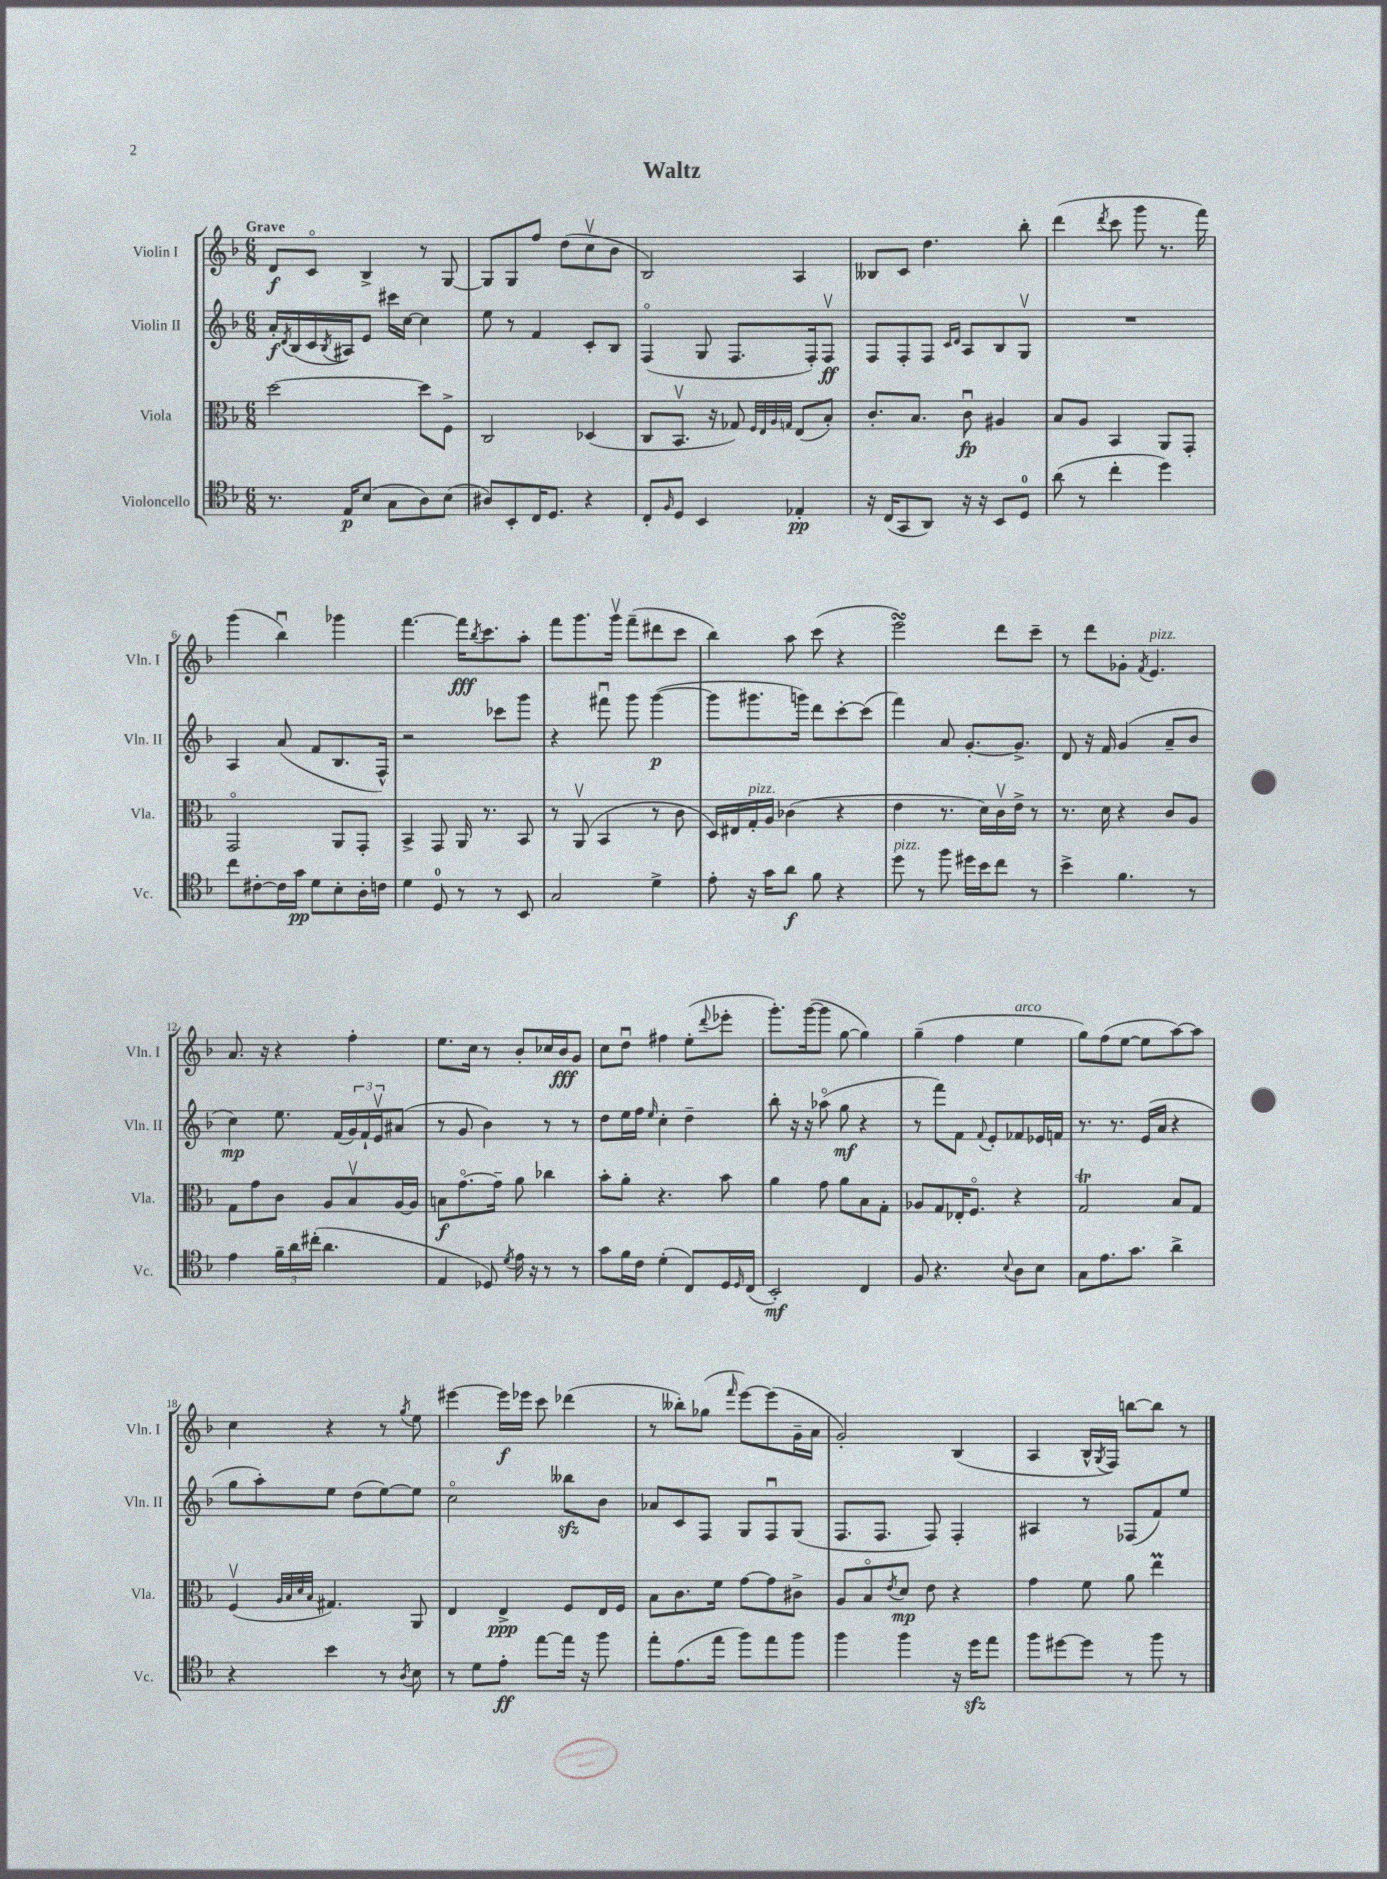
\header { title = "Waltz" }
<<
\new StaffGroup <<
\new Staff = "s0" \with { instrumentName = "Violin I" shortInstrumentName = "Vln. I" } {
    \clef treble \key f \major \numericTimeSignature \time 6/8 \tempo "Grave"
    d'8\f c'8\flageolet bes4-> r8 g8~ |
    g8 g8 f''8 d''8( c''8\upbow bes'8 |
    bes2) a4 |
    beses8 c'8 d''4. bes''8-. |
    d'''4( \acciaccatura { d'''8 } c'''8 g'''8 r8. f'''16) |
    g'''4( bes''4\downbow) ges'''4 |
    f'''4.~ f'''16\fff \acciaccatura { bes''8 } c'''8. a''8-. |
    f'''8 g'''8. g'''16\upbow f'''8--( dis'''8 c'''8 |
    bes''4) a''8 c'''8( r4 |
    e'''2\turn) d'''8 c'''8-- |
    r8 d'''8 ges'8-. \acciaccatura { f'8 } e'4.^\markup { \italic "pizz." } |
    a'8. r16 r4 f''4-. |
    e''8. c''16 r8 bes'8-. ces''16 bes'16\fff g'8 |
    c''8 d''8\downbow fis''4 e''8-.( \appoggiatura { d'''8 } ees'''8-. |
    g'''8.-.) g'''16~( g'''8 g''8~ g''4) |
    g''4--( f''4 e''4^\markup { \italic "arco" } |
    g''8) f''8( e''8~ e''8 a''8~) a''8 |
    c''4 r4 r8 \acciaccatura { g''8 } e''8 |
    eis'''4~ eis'''16\f ees'''16 c'''8 des'''4( |
    r8 beses''8-.) ges''8( \grace { f'''16 } e'''8~) e'''8( g'16-- a'16 |
    g'2-.) bes4( |
    a4 bes16-^ \acciaccatura { g8 } f16) b''8~ b''8 r8 \bar "|." |
}
\new Staff = "s1" \with { instrumentName = "Violin II" shortInstrumentName = "Vln. II" } {
    \clef treble \key f \major \numericTimeSignature \time 6/8
    a'16-.\f \acciaccatura { d'8 } bes16( c'16 \acciaccatura { bes8 } ais16) e'8 cis'''16 c''16~ c''4 |
    e''8 r8 f'4 c'8-. bes8 |
    f4\flageolet( g8 f8. f16-.) f8\upbow\ff |
    f8 f8-. f8 \grace { c'16 d'16 } a8 bes8 g8\upbow |
    R2. |
    a4 a'8( f'8 bes8. f16-^) |
    r2 ces'''8 g'''8 |
    r4 fis'''8\downbow g'''8 g'''4~\p( |
    g'''8 gis'''8. g'''16) d'''8 c'''8~-. c'''8( |
    f'''4) a'8 g'8.~-. g'8.-> |
    d'8 r16 f'16 g'4( a'8-- bes'8 |
    c''4\mp) e''8. f'16( \tuplet 3/2 { g'16) f'16-! e'16\upbow } ais'8( |
    r8 g'8 bes'4) r8 r8 |
    d''8 e''16 f''16 \grace { e''16 } c''4-. d''4-- |
    bes''8-. r16 r16 aes''8\flageolet( g''8\mf r4 |
    r8 f'''8) f'8 \appoggiatura { f'8 } e'8-. fes'8 ees'16 f'16 |
    r8. r8. e'16( a'16 r4 |
    g''8 a''8-.) e''8 d''8( e''8~) e''8 |
    c''2\flageolet beses''8\sfz bes'8 |
    aes'8 c'8 f8 g8 f8\downbow g8( |
    f8. f8. f8) f4-. |
    ais4 r8 fes8( f'8) e''8 \bar "|." |
}
\new Staff = "s2" \with { instrumentName = "Viola" shortInstrumentName = "Vla." } {
    \clef alto \key f \major \numericTimeSignature \time 6/8
    d''2~ d''8 f8-> |
    c2 des4( |
    c8 bes,8.\upbow r16 ges8) \grace { f32 e32 a32 g32 } e8( bes8-.) |
    c'8.-. bes8. c'8\downbow\fp ais4 |
    bes8 a8 bes,4 a,8 g,8-. |
    g,2\flageolet a,8 g,8-. |
    bes,4-> g,8 a,16 r8. bes,8 |
    r8 a,8\upbow( bes,4 r8 c'8 |
    d16) eis16 g16-.^\markup { \italic "pizz." } a16 ces'4( r4 |
    e'4 r8. d'16) c'16\upbow e'16-> r8 |
    r8. d'16 r4 c'8 a8 |
    g8 g'8 c'8 a8 bes8\upbow a16~ a16 |
    b8\f g'8.~\flageolet g'16-- a'8 ces''4 |
    bes'8-. a'8-. r4. bes'8 |
    a'4 g'8 a'8 bes8 g8-. |
    aes8 g8 ees16-. f8.\flageolet r4 |
    g2\trill bes8 g8 |
    f4\upbow( \grace { a32 bes32 d'32 bes32 } gis4.) a,8 |
    e4 e4->\ppp f8 e16 f16 |
    bes8 c'8. f'16 g'8~ g'8 cis'8-> |
    a8 bes8\flageolet \acciaccatura { e'8 } d'8\mp e'8 r4 |
    g'4 f'8 a'8 e''4\prall \bar "|." |
}
\new Staff = "s3" \with { instrumentName = "Violoncello" shortInstrumentName = "Vc." } {
    \clef tenor \key f \major \numericTimeSignature \time 6/8
    r8. e16\p bes8( g8 a8) bes8( |
    ais8) bes,8-. c16 d8. r4 |
    c8-. \grace { f16 } d8 bes,4 ees4-.\pp |
    r16 c16( g,8 a,8) r16 r16 bes,8 d8-0 |
    a'8( r8 c''4-. d''4) |
    c''8 cis'8~-. cis'16 g'16\pp d'8 bes8-. a16-. c'16 |
    d'4 d8-0 r8 r8 bes,8 |
    g2 d'4-> |
    e'8-. r16 g'16 a'8\f f'8 r4 |
    d''8^\markup { \italic "pizz." } r8 f''8 dis''16 bes'16 c''8 r8 |
    bes'4-> f'4. r8 |
    e'4 \tuplet 3/2 { f'16-- a'16 cis''16-.( } a'4. |
    e4 des8) \acciaccatura { d'8 } e'16 r16 r8 r8 |
    g'8 f'16 c'16 d'4-.( c8) d16 \grace { d16 } c16( |
    bes,2-.\mf) c4 |
    f8 r4. \appoggiatura { bes8 } a8 bes8 |
    g8 e'8. g'8. a'4-> |
    r4 bes'4 r8 \acciaccatura { a8 } bes8 |
    r8 d'8 e'8-.\ff e''8~ e''16 r16 f''8 |
    e''8-. e'8.( e''16 f''8) e''8 f''8 |
    f''4 f''4 r16 d''16\sfz e''8 |
    f''8 dis''8~ dis''8 r8 f''8 r8 \bar "|." |
}
>>
>>
